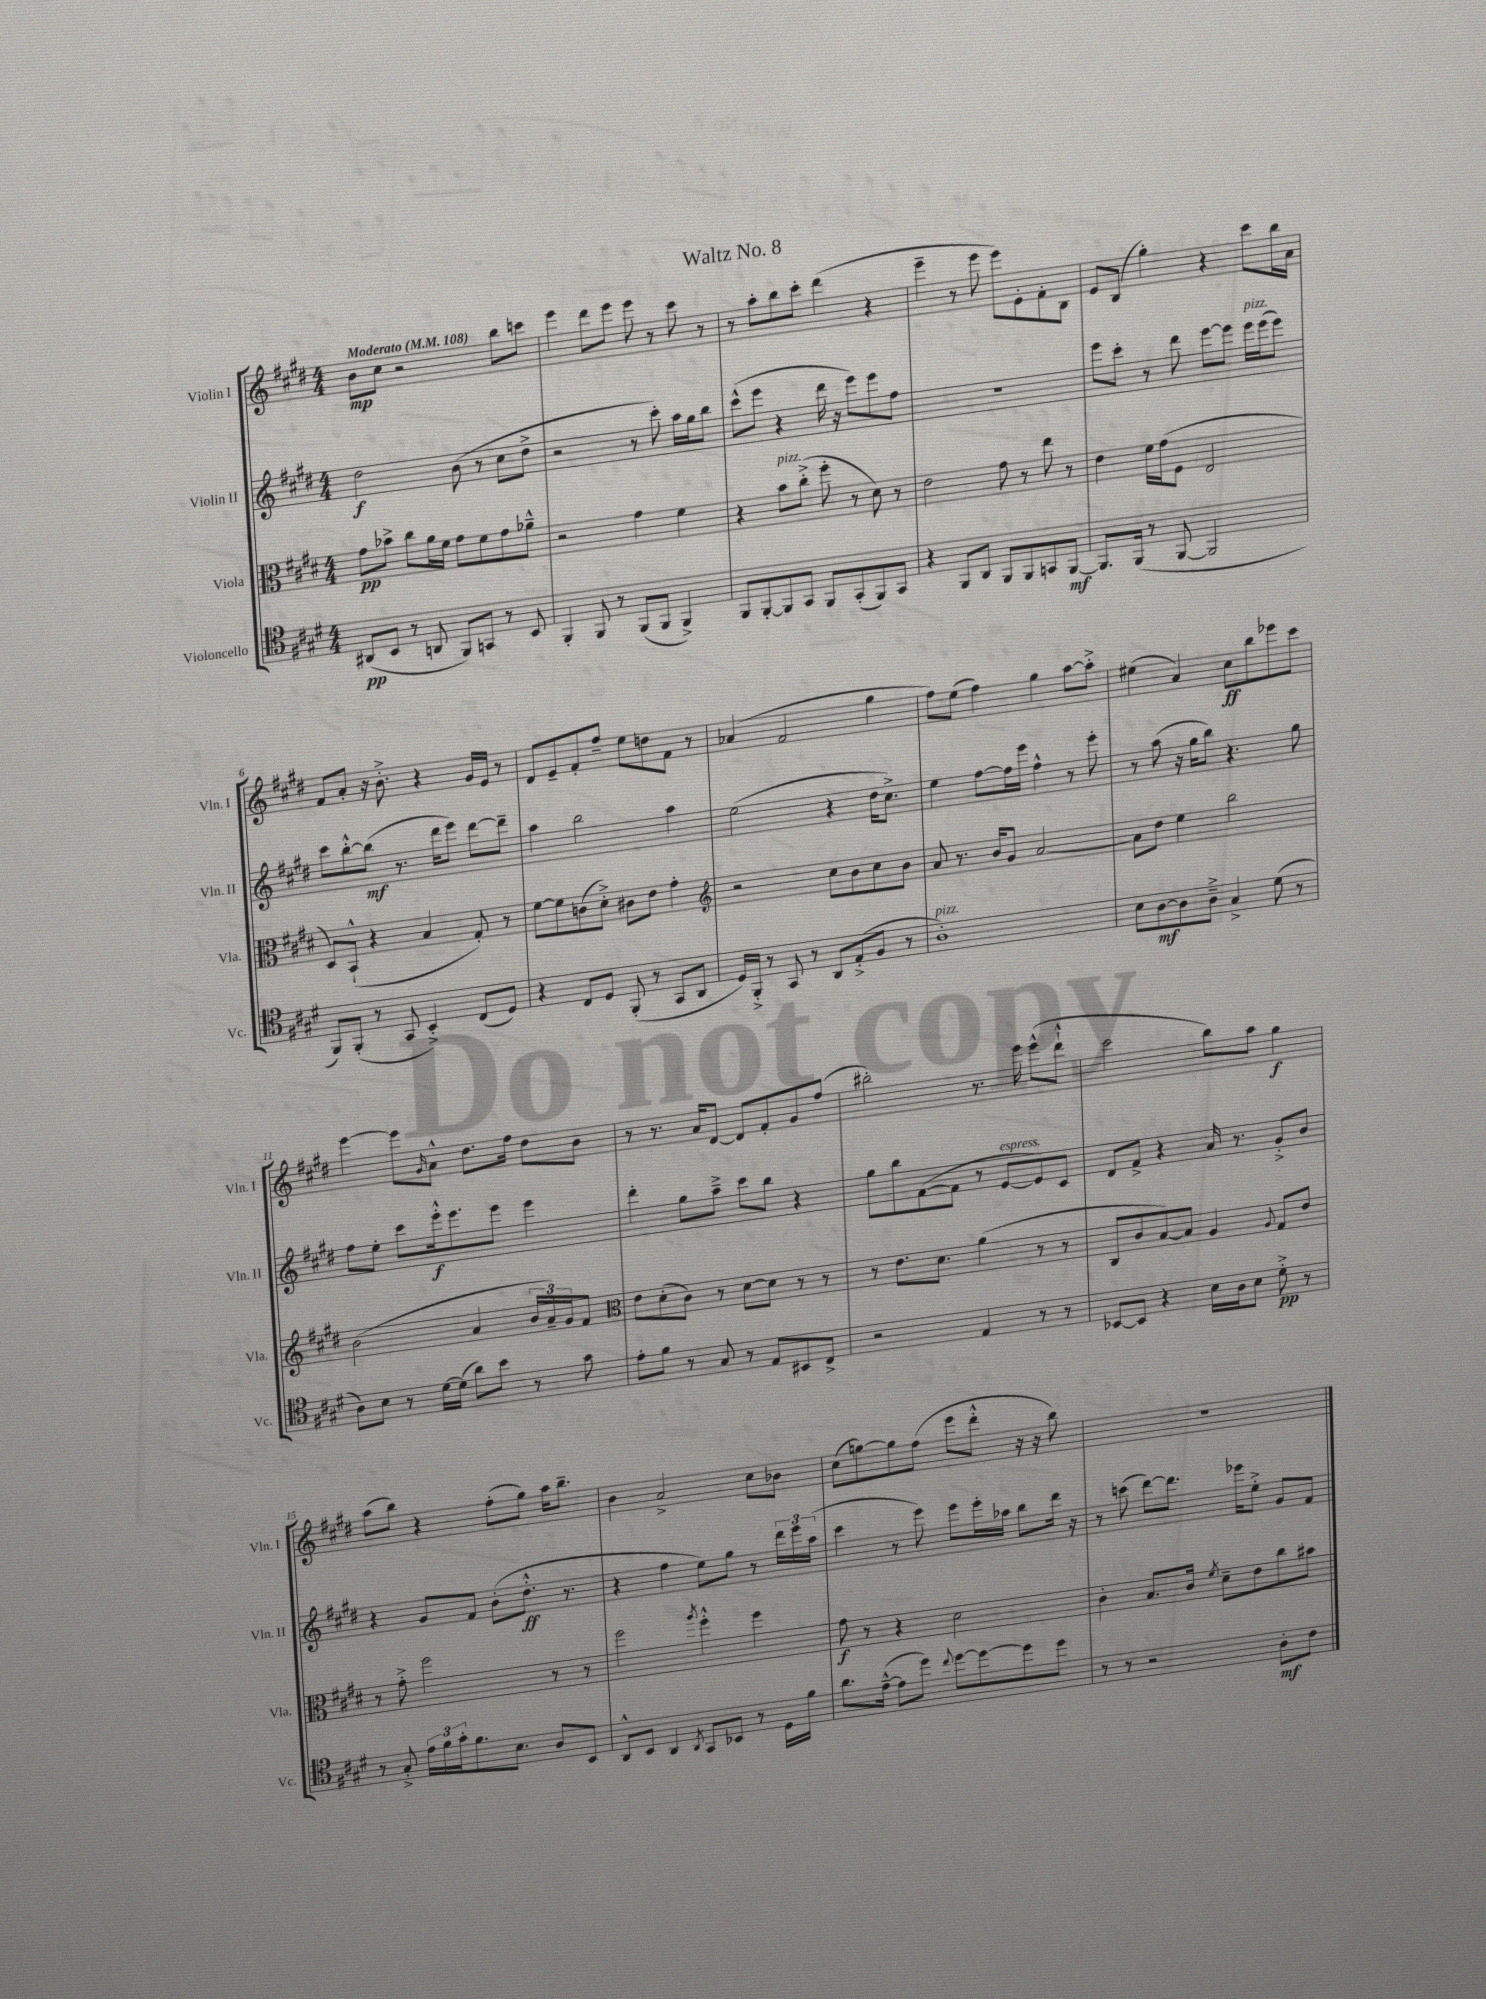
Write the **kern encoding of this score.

**kern	**kern	**kern	**kern
*staff4	*staff3	*staff2	*staff1
*clefC4	*clefC3	*clefG2	*clefG2
*k[f#c#g#d#]	*k[f#c#g#d#]	*k[f#c#g#d#]	*k[f#c#g#d#]
*M4/4	*M4/4	*M4/4	*M4/4
*MM108	*MM108	*MM108	*MM108
(8AA#/L	8g#\L	2dd#\	8b\L
8BB/J	8b-^\J	.	8cc#\J
8r	8cc#\L	.	2r
8AA/	16a\L	.	.
.	16f#\JJ	.	.
8FF#/L)	8g#\L	(8b\	.
8GG/J	8f#\	8r	.
8r	8g#\	8cc#\L	8bb\L
8BB/	8a-~^^\J	8dd#^\J	8ccc\J
=	=	=	=
4FF#'/	2r	2r	4eee\
8FF#/	.	.	8ddd#\L
8r	.	.	8eee\J
(8FF#/L	4g#\	8r	8eee\
8FF#/J	.	8ccc#'\)	8r
4FF#^/)	4f#\	16aa\LL	8ccc#\
.	.	16gg#\J	.
.	.	8bb\J	8r
=	=	=	=
8FF#/L	4r	(8ccc#^^\L	8r
[8FF#'/	.	8eee\J	8aa'\L
8FF#/]	8b\L	4r	8bb\
8GG#/J	(8cc#'^\J	.	8ccc#'\J
8FF#/L	8ff#'\	16ddd#\	(4ddd#\
.	.	16r	.
(8GG#'/	8r	8eee\L)	.
8FF#/)	8d#\)	8eee\	4r
8GG#/J	8r	8ff#\J	.
=	=	=	=
4r	2e\	1r	4eee~\
8FF#/L	.	.	8r
8AA/J	.	.	8eee\
8FF#/L	8g#\	.	8eee\L)
8FF#/	8r	.	8e'\
8GG/	8ee\	.	8f#'\
[8FF#/J	8r	.	8B\J
=	=	=	=
8.FF#/]L	4e\	8eee\L	8e/L
.	.	8ccc#'\J	(8B/J
(16FF#/Jk	.	.	.
8r	16f#\LL	8r	4gg#'\)
.	(16g#\J	.	.
[8FF#/	8F#\J	8ddd#\	.
2FF#/]	2E/	[8eee\L	4r
.	.	8eee\]J	.
.	.	16eee\LL	8ccc#\L
.	.	(16eee\J	.
.	.	8eee\J)	16bb\L
.	.	.	16a\JJ
=	=	=	=
8FF#/L)	8D#/L)	8ccc#\L	8f#/L
(8FF#'/J	(8BB`^^/J	[8bb'^^\	8a'/J
8r	4r	(8bb\]J	16r
.	.	.	8.b'^\
8GG#/	.	8.r	.
4BB'^/)	4B/	.	4r
.	.	16ddd#\LK	.
.	.	8eee\J)	.
(8C#/L	8G#'/)	[8ddd#\L	16g#/LL
.	.	.	16e/JJ
8D#/J)	8r	8ddd#~\]J	8r
=	=	=	=
4r	[8f#\L	4aa\	8d#/L
.	8f#\]	.	8e~/
8C#/L	(8c\	2bb\	8f#'/
8D#/J	8d#'^\J)	.	8ff#~/J
(8FF#'/	8c#\L	.	8ee\L
8r	8e\J	.	8dd\
8GG#/L	4g#'\	4aa\	8f#\J
8AA/J	.	.	8r
=	=	=	=
*	*clefG2	*	*
16D#/LL)	2r	(2ee\	(4a-/
16FF#'^/JJ	.	.	.
8r	.	.	.
8GG#/	.	.	2f#/
8r	.	.	.
8AA/L	8cc#\L	4r	.
(8E'^/	8b\	.	.
8F#/J	8cc#\	16dd#\LK	4gg#\
.	.	8.cc#^\J)	.
8r	8b\J	.	.
=	=	=	=
1A')	8a/	4ee\	8ff#\L)
.	8.r	.	(8ee\J
.	.	[8ff#\L	4ff#\)
.	16b/LK	.	.
.	8g#/J	16ff#\]L	.
.	.	16eee\JJ	.
.	[2a/	4ff#^^\	4gg#\
.	.	8r	[8aa\L
.	.	8eee'\	8aa'^\]J
=	=	=	=
8B\L	8a\]L	8r	(4ee#\
[8A\	8dd#\J	(8aa\	.
8A\]	4ee\	16r	4a/)
.	.	16gg#\LK	.
8A~^\J	.	8bb\J)	.
4G#^/	2bb\	4.r	8cc#\L
.	.	.	8bb\
(8d#\	.	.	8eee-\
8r	.	8gg#\	8ccc#\J
=	=	=	=
8A\L)	(2b\	8ff#\L	[4eee\
8B\J	.	8ee'\J	.
8r	.	8ccc#\L	8eee\]L
.	.	.	16qqg#/
[16d#\LL	.	16eee'^^\k	8a^^\J
(16d#\]JJ	.	8.eee\	.
8a\L)	4a/	.	8.dd#\L
8b\J	.	8eee\J	.
.	.	.	16ff#\Jk
8r	24b/LL	4eee\	8dd#\L
.	24a~/)	.	.
.	24g#/J	.	.
8g#\	8f#/J	.	8b\J
=	=	=	=
*	*clefC3	*	*
8e'\L	8e\L	4ddd#'\	8r
8f#\J	(8d#'\	.	8.r
8r	8c#\J)	8gg#\L	.
.	.	.	16a/LK
8G#/	8r	8aa~^\J	[8d#/J
8r	[8d#\L	8ccc#\L	8d#/]L
8E/L	8d#\]J	8bb\J	8f#'/
8BB#/	8r	4r	8g#/
8C#^/J	8r	.	(8ff#/J
=	=	=	=
2r	8r	8gg#\L	2bb#'\)
.	8.e\L	8bb\	.
.	.	([8f#\	.
.	8.d#\J	.	.
.	.	8f#\]J	.
4E/	(4a\	8r	8.r
.	.	[8e/L	.
.	.	.	16eee\
8r	8r	8e/])	(8eee^^\L
8r	8r	8c#/J	8ddd#`^^\J
=	=	=	=
[8BB-/L	8C#/L	8d#/L	2ccc#\
8BB-/]J	8c#/	8f#^/J	.
4r	[8B/)	4r	.
.	8B/]J	.	.
16B\LL	4A/	16a/	8bb\L)
16A\J	.	8.r	.
8B\J	.	.	8aa\J
.	8qqA/	.	.
8d#'^\	8G#/L	8g#'^/L	4gg#\
8r	8e/J	8b/J	.
=	=	=	=
8r	8r	4r	(8aa\L
8G#'^/	8g#'^\	.	8bb\J)
24e\LL	2ff#\	8g#/L	4r
24f#\	.	.	.
24g#'\J	.	.	.
8.f#\	.	8f#/J	.
.	.	(8b'\L	(8ff#'\L
8.B\J	.	.	.
.	.	8.dd#'^^\J	8gg#\J)
8A/L	8r	.	16aa\LK
.	.	8.r	8.bb~\J
8BB/J	8r	.	.
=	=	=	=
8AA^^/L	2ff#\	4r	4b\
8BB/J	.	.	.
4AA/	.	4ff#\	2a^/
8qAA/	8qaa/	.	.
8GG#/L	4ff#'^^\	8ee\L)	.
8BB-/J	.	8gg#\J	.
8r	4ff#\	8r	8cc#\L
16D#\LL	.	24ddd#\LL	8b-\J
.	.	24eee\	.
16f#\JJ	.	.	.
.	.	(24aa\JJ	.
=	=	=	=
8.a\L	8g#\	4ccc#\	(8cc#\L
.	8r	.	[8gg\)
([16e~^^\Jk	.	.	.
8e\]L	4r	8r	8gg\]
8dd#\J)	.	8eee\)	(8ff#\J
8qqcc#/	.	.	.
[8dd#\L	2d#\	8eee\L	8eee\L
8dd#\_	.	16eee'\L	8ddd#'^^\J
.	.	16aa-\JJ	.
8dd#\]	.	8bb\L	16r
.	.	.	16r
8dd#\J	.	16ddd#\Jk	8bb\)
.	.	16r	.
=	=	=	=
8r	4c#'\	8r	1r
8r	.	(8ccc\	.
2r	8.B/L	[8ddd#\L)	.
.	.	8.ddd#\]J	.
.	16c#/Jk	.	.
.	8qf#/	.	.
.	8d#~\L	.	.
.	.	16eee-\LK	.
.	8e\	8ee'^\J	.
8A'\L	8cc#\	8g#/L	.
8c#\J	8b#\J	8f#/J	.
==	==	==	==
*-	*-	*-	*-
